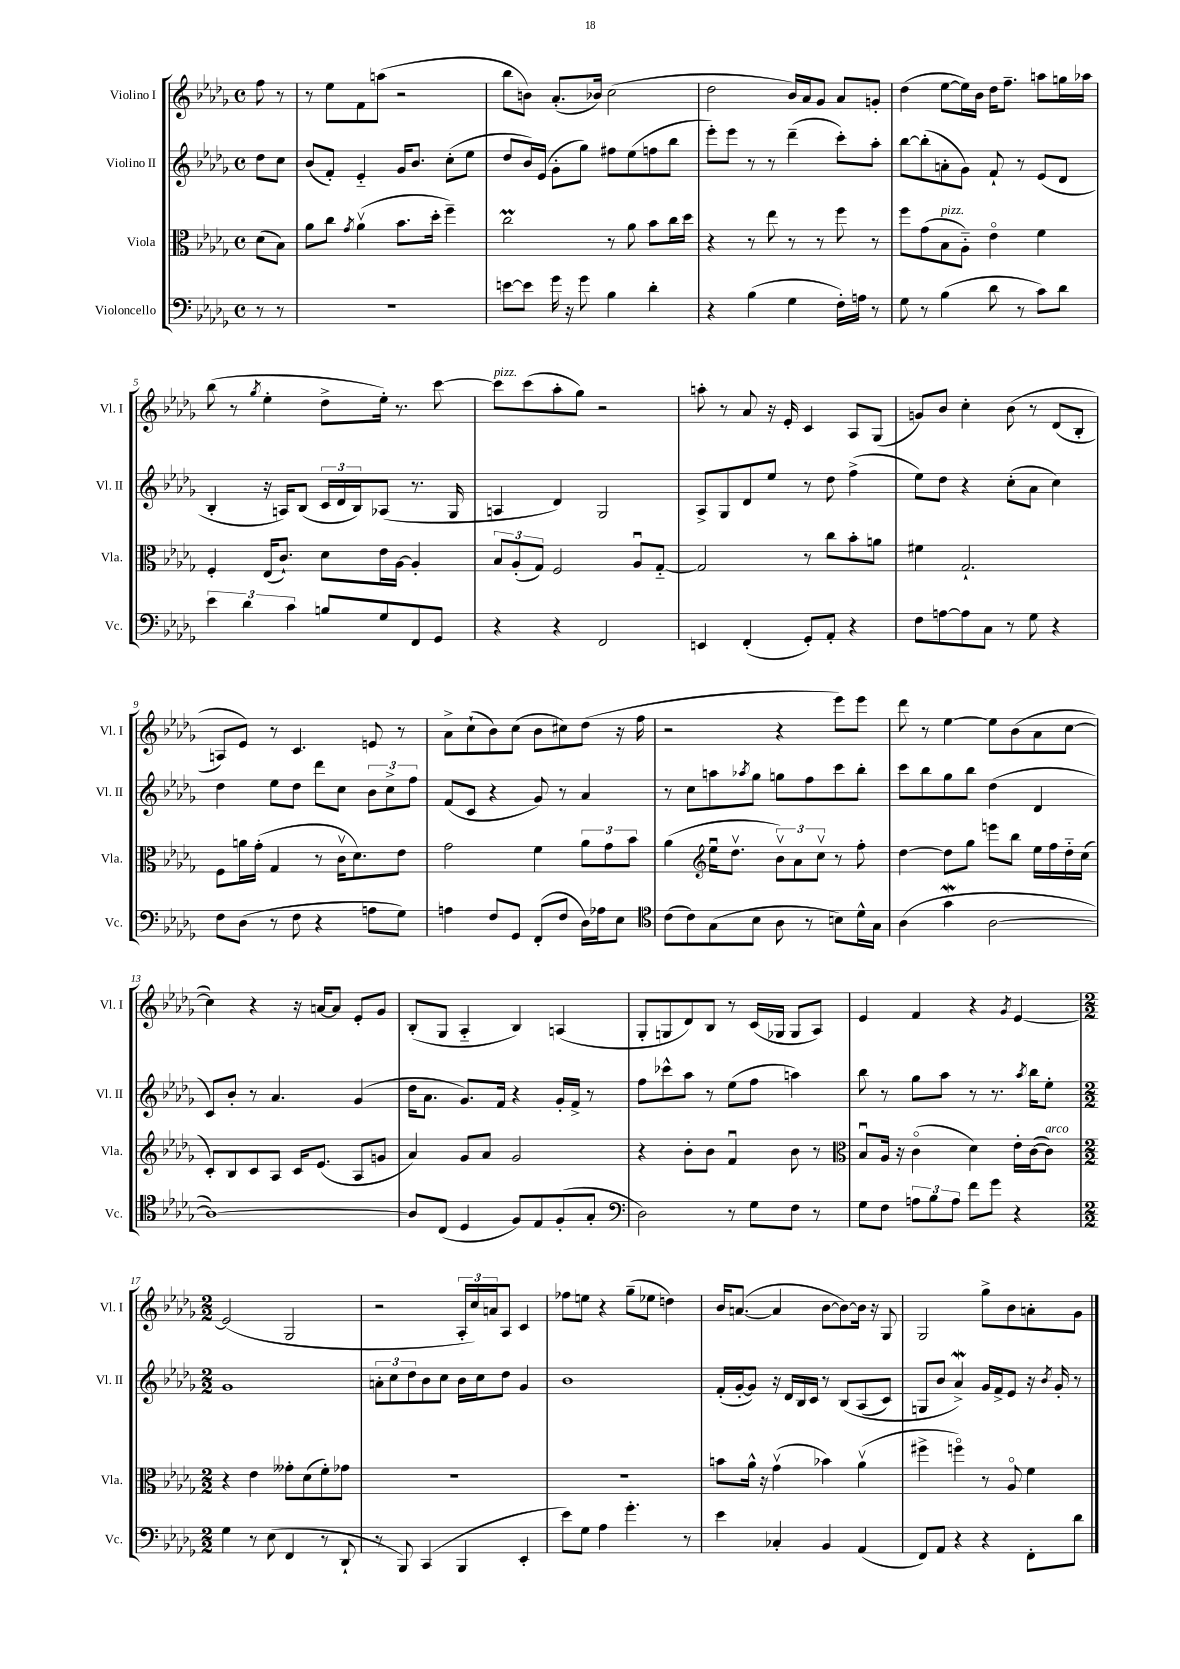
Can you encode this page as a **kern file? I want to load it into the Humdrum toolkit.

**kern	**kern	**kern	**kern
*staff4	*staff3	*staff2	*staff1
*clefF4	*clefC3	*clefG2	*clefG2
*k[b-e-a-d-g-]	*k[b-e-a-d-g-]	*k[b-e-a-d-g-]	*k[b-e-a-d-g-]
*M4/4	*M4/4	*M4/4	*M4/4
*met(c)	*met(c)	*met(c)	*met(c)
8r	(8d-	8dd-	8ff
8r	8B-)	8cc	8r
=	=	=	=
1r	8a-	(8b-	8r
.	8cc	8f')	8ee-
.	8qg-	.	.
.	(4a-v	4e-'~	8f
.	.	.	(8aa
.	8.b-	16g-	2r
.	.	8.b-	.
.	16dd-'	.	.
.	4ff~)	(8cc'	.
.	.	8ee-	.
=	=	=	=
[8e	2cc	8dd-	8bb-
8e]	.	16b-)	8b)
.	.	(16e-	.
16g-	.	8g-'	(8.a-'
16r	.	.	.
8g-	.	8gg-)	.
.	.	.	16b-)
4B-	8r	8ff#	(2cc
.	8a-	(8ee-	.
4d-'	8b-	8ff	.
.	16cc	8bb-	.
.	16dd-	.	.
=	=	=	=
4r	4r	8eee-')	2dd-
.	.	8eee-	.
(4B-	8r	8r	.
.	8ee-	8r	.
4G-	8r	(4ddd-~	16b-)
.	.	.	16a-
.	8r	.	8g-
16F')	8ff	8ccc')	8a-
16A	.	.	.
8r	8r	8aa-'	8g'
=	=	=	=
8G-	8ff	[8bb-	(4dd-
8r	(8g-	(8bb-']	.
(4B-	8B-	8a'	[8ee-
.	8A-'~)	8g-)	16ee-])
.	.	.	16b-
8d-	4e-o	8f`	16dd-
.	.	.	8.ff~
8r	.	8r	.
8c)	4f	(8e-	8aa
8d-	.	8d-	16gg
.	.	.	16aa-
=	=	=	=
6e-	4F'	4B-'	(8bb-
.	.	.	8r
6d-	.	.	.
.	.	.	8qgg-
.	(16E-	16r	4ee-'
.	8.c`)	16A)	.
6c	.	.	.
.	.	(8B-	.
8B	8d-	24c	8dd-^
.	.	24d-	.
.	.	24B-)	.
8G-	16e-	(8A-	16ee-')
.	[16A-	.	8.r
8FF	4A-']	8.r	.
8GG-	.	.	[8ccc
.	.	16G-	.
=	=	=	=
4r	12B-	4A	8ccc]
.	(12A-'	.	.
.	.	.	(8ccc
.	12G-)	.	.
4r	2F	4d-)	8aa-'
.	.	.	8gg-)
2FF	.	2G-	2r
.	8A-u	.	.
.	[8G-'~	.	.
=	=	=	=
4EE	2G-]	8A-^	8aa'
.	.	8G-	8r
(4FF'	.	8d-	8a-
.	.	8ee-	16r
.	.	.	16e-'
8GG-')	8r	8r	4c
8AA-'	8cc	8dd-	.
4r	8b-'	(4ff^	8A-
.	8a	.	(8G-
=	=	=	=
8F	4f#	8ee-)	8g)
[8A	.	8dd-	8b-
8A]	2.G-`	4r	4cc'
8C	.	.	.
8r	.	(8cc'	&(8b-
8G-	.	8a-	8r
4r	.	4cc)	(8d-
.	.	.	8B-'
=	=	=	=
8F	8F	4dd-	8A)
(8D-	16a	.	8e-&)
.	(16g-'	.	.
8r	4G-	8ee-	8r
8F	.	8dd-	4.c
4r	8r	8ddd-	.
.	16cv	8cc	.
.	8.d-)	.	.
8A	.	12b-	8e
.	.	12cc^	.
8G-)	8e-	.	8r
.	.	12ff	.
=	=	=	=
4A	2g-	(8f	8a-^
.	.	8c	(8cc`
8F	.	4r	8b-)
8GG-	.	.	(8cc
(8FF'	4f	8g-)	8b-
8F	.	8r	8cc#)
16D-)	12a-	4a-	(8dd-
16A-	.	.	.
.	12g-	.	.
8E-	.	.	16r
.	12b-	.	.
.	.	.	16ff
=	=	=	=
*clefC4	*	*	*
(8c	(4a-	8r	2r
8c)	.	8cc	.
*	*clefG2	*	*
(8G-	16ee-u	8aa	.
.	8.dd-v	.	.
.	.	8qaa-	.
8B-	.	8gg-	.
8A-	12b-v)	8gg	4r
.	12a-	.	.
8r	.	8ff	.
.	12ccv	.	.
8B)	8r	8ccc	8eee-)
16d-^^	8ff'	8bb-'	8eee-
16G-	.	.	.
=	=	=	=
(4A-	[4dd-	8ccc	8ddd-
.	.	8bb-	8r
4g-	8dd-]	8gg-	[4ee-
.	8gg-	8bb-	.
[2A-	8eee	(4dd-	8ee-]
.	8bb-	.	(8b-
.	16ee-	4d-	8a-
.	16ff	.	.
.	16dd-'~	.	[8cc
.	(16cc	.	.
=	=	=	=
1A-_)	8c')	8c)	4cc])
.	8B-	8b-'	.
.	8c	8r	4r
.	8A-	4.a-	.
.	16c	.	16r
.	(8.e-	.	[16a
.	.	.	8a]
.	8A-	(4g-	8e-'
.	8g	.	8g-
=	=	=	=
8A-]	4a-)	16dd-	(8B-'
.	.	8.a-	.
(8C	.	.	8G-
4D-	8g-	8.g-)	4A-'~
.	8a-	.	.
.	.	16f	.
8F)	2g-	4r	4B-)
8E-	.	.	.
(8F'	.	16g-'	(4A
.	.	16f^	.
8G-'	.	8r	.
=	=	=	=
*clefF4	*	*	*
2D-)	4r	8ff	8G-'
.	.	8ccc-^^	8G
.	8b-'	8aa-	8d-)
.	8b-	8r	8B-
8r	4fu	(8ee-	8r
8G-	.	8ff	(16c
.	.	.	16G-
8F	8b-	4aa)	8G-
8r	8r	.	8A-)
=	=	=	=
*	*clefC3	*	*
8G-	8B-u	8bb-	4e-
8F	16A-	8r	.
.	16r	.	.
12A	(4co	8gg-	4f
12B-	.	.	.
.	.	8aa-	.
12A	.	.	.
8f	4d-)	8r	4r
8g-	.	8.r	.
.	.	.	8qg-
4r	16e-'	.	[4e-
.	.	8qaa-	.
.	([16c	16bb-	.
.	8c])	8ee-'	.
=	=	=	=
*M2/2	*M2/2	*M2/2	*M2/2
4G-	4r	1g-	(2e-]
8r	4e-	.	.
(8E-	.	.	.
4FF	8g--'	.	2G-
.	(8d-	.	.
8r	8f')	.	.
8DD-`	8g-	.	.
=	=	=	=
8r	1r	12a'	2r
.	.	12cc	.
8BBB-)	.	.	.
.	.	12dd-	.
(4CC	.	8b-	.
.	.	8cc	.
4BBB-	.	16b-	24A-'
.	.	.	24cc)
.	.	16cc	.
.	.	.	24a
.	.	8dd-	8A-
4EE-'	.	4g-	4c
=	=	=	=
8e-)	1r	1b-	8ff-
8G-	.	.	8ee
4A-	.	.	4r
4.g-'	.	.	(8gg-~
.	.	.	8ee-
.	.	.	4dd)
8r	.	.	.
=	=	=	=
4e-	8b	(16f'	16b-
.	.	[16g-'	([8.a
.	16a-^^	8g-])	.
.	16r	.	.
4C-'	(4g-v	16r	4a]
.	.	16d-	.
.	.	16B-	.
.	.	16c	.
4BB-	4b-)	8r	[8b-
.	.	&(8B-	8b-_)
(4AA-	(4a-v	(8A-	16b-]
.	.	.	16r
.	.	8c)	8G-
=	=	=	=
8FF)	4ff#^	8G	2G-
8AA-	.	8b-	.
4r	4ffo)	4a-^&)	.
4r	8r	16g-	8gg-^
.	.	16f^	.
.	8A-o	8e-	8b-
8FF'	4f	16r	8a'
.	.	8qb-	.
.	.	16g-'	.
8d-	.	8r	8g-
==	==	==	==
*-	*-	*-	*-
